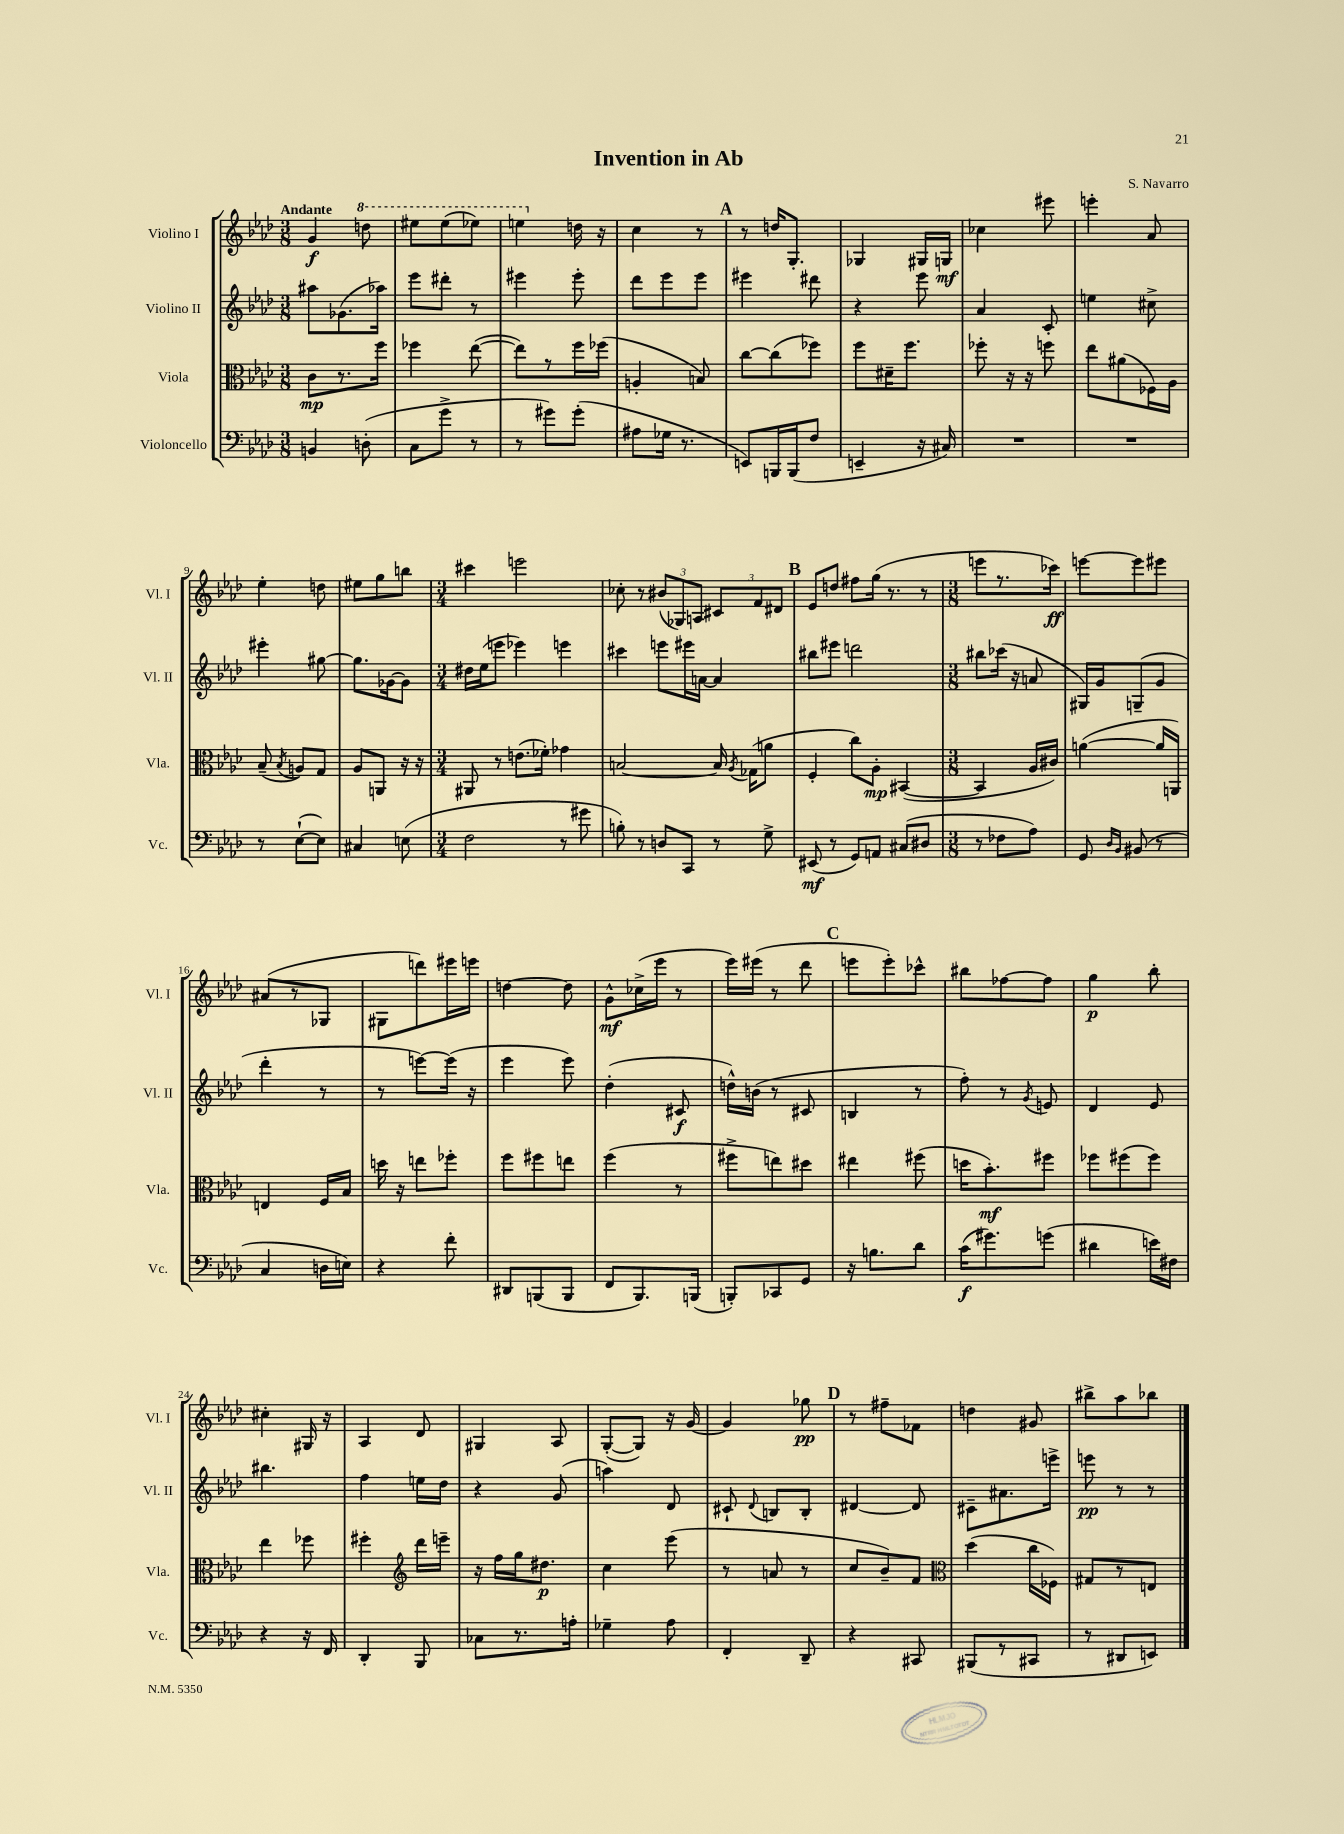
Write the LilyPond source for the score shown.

\header { title = "Invention in Ab" composer = "S. Navarro" }
<<
\new StaffGroup <<
\new Staff = "s0" \with { instrumentName = "Violino I" shortInstrumentName = "Vl. I" } {
    \clef treble \key aes \major \numericTimeSignature \time 3/8 \tempo "Andante"
    \autoBeamOff g'4\f \ottava #1 d'''8 |
    eis'''8[ eis'''8( ees'''8]) |
    e'''4 \ottava #0 d''16 r16 |
    c''4 r8 |
    \mark \markup { \bold "A" } r8 d''16[ g8.]-. |
    ges4 gis16[ g16]\mf |
    ces''4 eis'''8 |
    e'''4-. aes'8 |
    ees''4-. d''8 |
    eis''8[ g''8 b''8] |
    \numericTimeSignature \time 3/4 cis'''4 e'''2 |
    ces''8-. r8 \tuplet 3/2 { bis'8[( ges8) a8] } \tuplet 3/2 { cis'8[ f'8 dis'8] } |
    \mark \markup { \bold "B" } ees'8[ d''8] fis''8[ g''16]( r8. r8 |
    \numericTimeSignature \time 3/8 e'''8[ r8. ces'''16]\ff) |
    e'''8[~ e'''8 eis'''8] |
    ais'8[( r8 ges8] |
    gis8[ d'''8) eis'''16 e'''16] |
    d''4~ d''8 |
    g'8[-^\mf ces''16->( ees'''16] r8 |
    ees'''16[) eis'''16]( r8 des'''8 |
    \mark \markup { \bold "C" } e'''8[ e'''8-.) ces'''8]-^ |
    bis''8[ fes''8~ fes''8] |
    g''4\p bes''8-. |
    cis''4-. gis16 r16 |
    aes4 des'8 |
    gis4 aes8 |
    g8[~-.( g8]) r16 g'16~ |
    g'4 ges''8\pp |
    \mark \markup { \bold "D" } r8 fis''8[-- fes'8] |
    d''4 gis'8 |
    bis''8[-> aes''8 bes''8] \bar "|." |
}
\new Staff = "s1" \with { instrumentName = "Violino II" shortInstrumentName = "Vl. II" } {
    \clef treble \key aes \major \numericTimeSignature \time 3/8
    \autoBeamOff ais''8[ ges'8.( aes''16]) |
    ees'''8[ dis'''8]-. r8 |
    eis'''4 eis'''8-. |
    des'''8[ ees'''8 ees'''8] |
    \mark \markup { \bold "A" } eis'''4 dis'''8 |
    r4 ees'''8 |
    aes'4 c'8-. |
    e''4 cis''8-> |
    eis'''4-. gis''8~ |
    gis''8.[ ges'16~ ges'8] |
    \numericTimeSignature \time 3/4 dis''16[ ees''16( e'''8] ees'''4) e'''4 |
    cis'''4 e'''8[ eis'''16 a'16]~ a'4 |
    \mark \markup { \bold "B" } bis''8[ eis'''8] d'''2 |
    \numericTimeSignature \time 3/8 bis''8[ ces'''16]( r16 a'8 |
    gis16[) g'16 g8--( g'8] |
    des'''4-. r8 |
    r8 e'''8[~) e'''16]( r16 |
    ees'''4 ees'''8) |
    des''4-.( cis'8\f |
    d''16[-^) b'16]( r8 cis'8 |
    \mark \markup { \bold "C" } b4 r8 |
    f''8-.) r8 \acciaccatura { g'8 } e'8 |
    des'4 ees'8 |
    bis''4. |
    f''4 e''16[ des''16] |
    r4 g'8( |
    a''4) des'8 |
    cis'8-! \appoggiatura { des'8 } b8[ b8]-. |
    \mark \markup { \bold "D" } dis'4~ dis'8 |
    cis'8[-- ais'8. e'''16]-> |
    e'''8\pp r8 r8 \bar "|." |
}
\new Staff = "s2" \with { instrumentName = "Viola" shortInstrumentName = "Vla." } {
    \clef alto \key aes \major \numericTimeSignature \time 3/8
    \autoBeamOff c'8[\mp r8. f''16] |
    fes''4 ees''8~( |
    ees''8[) r8 f''16 fes''16]( |
    a4-. b8) |
    \mark \markup { \bold "A" } c''8[~ c''8( fes''8]) |
    f''8[ dis'16-- f''8.] |
    fes''8-. r16 r16 f''8 |
    ees''8[ ais'8( fes16) aes16] |
    bes8--( \acciaccatura { bes8 } a8[) g8] |
    aes8[ a,8] r16 r16 |
    \numericTimeSignature \time 3/4 ais,8 r8 e'8.[( fes'16]-.) ges'4 |
    b2~ b16 \acciaccatura { aes8 } ges16[( a'8] |
    \mark \markup { \bold "B" } f4-. c''8[) aes8]-.\mp bis,4~( |
    \numericTimeSignature \time 3/8 bis,4 aes16[ cis'16]) |
    a'4~( a'16[ a,16]) |
    e4 f16[ bes16] |
    d''16 r16 e''8[ fes''8]-. |
    f''8[ fis''8 e''8] |
    f''4( r8 |
    fis''8[-> e''8) dis''8] |
    \mark \markup { \bold "C" } eis''4 fis''8( |
    d''16[ bes'8.-.\mf) fis''8] |
    fes''8[ fis''8( fis''8]) |
    ees''4 fes''8 |
    fis''4-. \clef treble des'''16[ e'''16]-- |
    r16 f''16[ g''16 dis''8.]\p |
    c''4 ees'''8( |
    r8 a'8 r8 |
    \mark \markup { \bold "D" } c''8[ bes'8--) f'8] |
    \clef alto des''4( c''16[ fes16]) |
    gis8[ r8 e8] \bar "|." |
}
\new Staff = "s3" \with { instrumentName = "Violoncello" shortInstrumentName = "Vc." } {
    \clef bass \key aes \major \numericTimeSignature \time 3/8
    \autoBeamOff b,4 d8-.( |
    c8[ g'8]-> r8 |
    r8 gis'8[) gis'8]-.( |
    ais8[ ges16] r8. |
    \mark \markup { \bold "A" } e,8[) b,,16 b,,16( f8] |
    e,4-- r16 cis16) |
    R4. |
    R4. |
    r8 ees8[~-!( ees8]) |
    cis4 e8( |
    \numericTimeSignature \time 3/4 f2 r8 gis'8 |
    b8-.) r8 d8[ c,8] r8 g8-> |
    \mark \markup { \bold "B" } eis,8\mf( r8 g,8[) a,8] cis8[( dis8] |
    \numericTimeSignature \time 3/8 r8 fes8[ aes8]) |
    g,8 \grace { des16[ bes,16] } bis,8( r8 |
    c4 d16[ e16]) |
    r4 f'8-. |
    dis,8[ b,,8( b,,8] |
    f,8[ bes,,8.) b,,16]( |
    b,,8[-.) ces,8 g,8] |
    \mark \markup { \bold "C" } r16 b8.[ des'8] |
    c'16[\f( gis'8.) g'8]( |
    dis'4 e'16[) fis16] |
    r4 r16 f,16 |
    des,4-. bes,,8 |
    ces8[ r8. a16]-. |
    ges4-- aes8 |
    f,4-. des,8-- |
    \mark \markup { \bold "D" } r4 cis,8 |
    bis,,8[( r8 cis,8] |
    r8 dis,8[ e,8]) \bar "|." |
}
>>
>>
